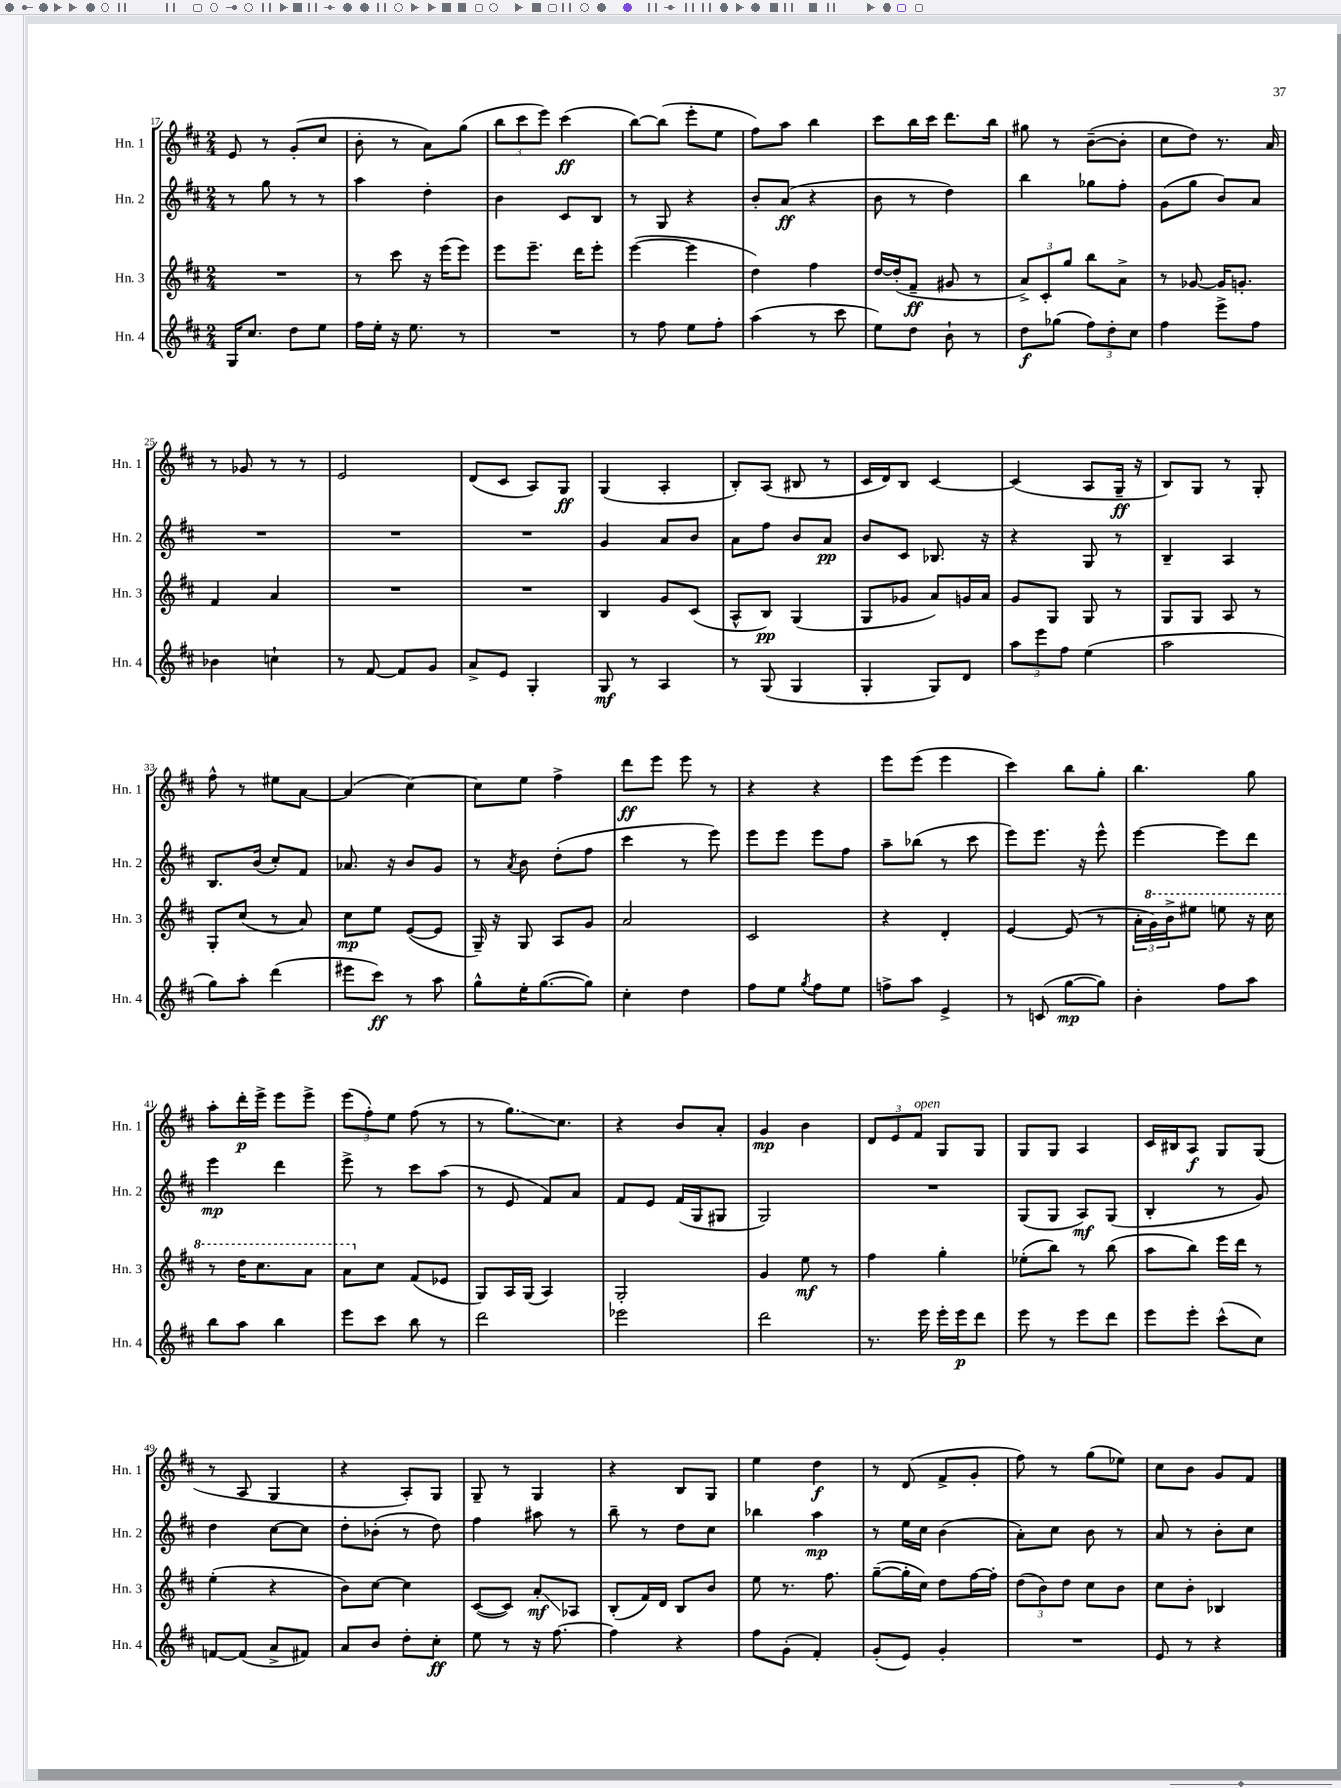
<<
\new StaffGroup <<
\new Staff = "s0" \with { instrumentName = "Hn. 1" shortInstrumentName = "Hn. 1" } {
    \clef treble \key d \major \numericTimeSignature \time 2/4
    e'8 r8 g'8-.( cis''8 |
    b'8-. r8 a'8) g''8( |
    \tuplet 3/2 { b''8 cis'''8 e'''8) } cis'''4\ff( |
    b''8~) b''8( e'''8-. e''8 |
    fis''8) a''8 b''4 |
    cis'''8 b''16 cis'''16 d'''8. b''16 |
    gis''8 r8 b'8~--( b'8-. |
    cis''8 d''8) r8. a'16 |
    r8 ges'8 r8 r8 |
    e'2 |
    d'8( cis'8 a8) g8\ff |
    g4( a4-. |
    b8-.) a8( bis8 r8 |
    cis'16 d'16) b8 cis'4~ |
    cis'4( a8 g16--\ff r16 |
    b8) g8 r8 g8-. |
    fis''8-^ r8 eis''8 a'8~ |
    a'4( cis''4~) |
    cis''8 e''8 fis''4-> |
    d'''8\ff e'''8 e'''8 r8 |
    r4 r4 |
    e'''8 e'''8( e'''4 |
    cis'''4) b''8 g''8-. |
    b''4. g''8 |
    a''8-. d'''16-.\p e'''16-> e'''8 e'''8-> |
    \tuplet 3/2 { e'''8( fis''8-.) e''8 } fis''8( r8 |
    r8 g''8.\glissando) cis''8. |
    r4 b'8 a'8-. |
    g'4\mp b'4 |
    \tuplet 3/2 { d'8 e'8 fis'8^\markup { \italic "open" } } g8 g8 |
    g8 g8 a4 |
    cis'16 bis16 a8\f g8 g8( |
    r8 a8 g4 |
    r4 a8-.) g8 |
    g8-- r8 g4 |
    r4 b8 g8 |
    e''4 d''4\f |
    r8 d'8( fis'8-> g'8-. |
    fis''8) r8 g''8( ees''8) |
    cis''8 b'8 g'8 fis'8 \bar "|." |
}
\new Staff = "s1" \with { instrumentName = "Hn. 2" shortInstrumentName = "Hn. 2" } {
    \clef treble \key d \major \numericTimeSignature \time 2/4
    r8 g''8 r8 r8 |
    a''4 d''4-. |
    b'4 cis'8 b8 |
    r8 g8 r4 |
    b'8-. a'8\ff( r4 |
    b'8 r8 d''4) |
    b''4 ges''8 fis''8-. |
    g'8( g''8 b'8) a'8 |
    R2 |
    R2 |
    R2 |
    g'4 a'8 b'8 |
    a'8 fis''8 b'8 a'8\pp |
    b'8 cis'8 bes8. r16 |
    r4 g8 r8 |
    b4-- a4 |
    b8. b'16( cis''8-.) fis'8 |
    aes'8. r16 b'8 g'8 |
    r8 \acciaccatura { a'8 } b'8 d''8-.( fis''8 |
    cis'''4 r8 e'''8) |
    e'''8 e'''8 e'''8 fis''8 |
    a''8-- bes''8( r8 cis'''8 |
    e'''8) e'''8. r16 e'''8-^ |
    e'''4~ e'''8 d'''8 |
    e'''4\mp d'''4 |
    e'''8-> r8 cis'''8 a''8( |
    r8 e'8 fis'8) a'8 |
    fis'8 e'8 fis'16( g16 gis8 |
    g2) |
    R2 |
    g8( g8 a8\mf) g8( |
    b4-. r8 g'8) |
    d''4 cis''8~ cis''8 |
    d''8-. bes'8-.( r8 d''8) |
    fis''4 ais''8 r8 |
    b''8-- r8 d''8 cis''8 |
    bes''4 a''4\mp |
    r8 e''16 cis''16 b'4( |
    a'8-.) cis''8 b'8 r8 |
    a'8 r8 b'8-. cis''8 \bar "|." |
}
\new Staff = "s2" \with { instrumentName = "Hn. 3" shortInstrumentName = "Hn. 3" } {
    \clef treble \key d \major \numericTimeSignature \time 2/4
    R2 |
    r8 cis'''8 r16 e'''16( e'''8) |
    e'''8 e'''8.-- d'''16 e'''8-. |
    e'''4~( e'''4 |
    d''4) fis''4 |
    d''16~ d''16-.( fis'8--\ff gis'8 r8 |
    \tuplet 3/2 { a'8->) cis'8-. g''8 } b''8 a'8-> |
    r8 ges'8~ ges'16 g'8.-. |
    fis'4 a'4 |
    R2 |
    R2 |
    b4 g'8 cis'8( |
    a8-^ b8\pp) g4( |
    g8 ges'8 a'8) g'16 a'16 |
    g'8 g8 g8 r8 |
    g8 g8 a8 r8 |
    g8-. cis''8( r8 a'8) |
    cis''8\mp e''8 e'8~( e'8 |
    g16--) r16 g8 a8 g'8 |
    a'2 |
    cis'2 |
    r4 d'4-. |
    e'4~ e'8( r8 |
    \tuplet 3/2 { a'16-. \ottava #1 g''16) b''16-> } eis'''8 e'''8 r16 cis'''16 |
    r8 d'''16 cis'''8. a''8 |
    a''8 \ottava #0 cis''8 fis'8( ees'8 |
    g8) a16 g16( a4) |
    g2-. |
    g'4 e''8\mf r8 |
    fis''4 g''4-. |
    ees''8-.( b''8) r8 b''8( |
    a''8 b''8) e'''16 d'''16 r8 |
    e''4-.( r4 |
    b'8) cis''8~ cis''4 |
    cis'8~( cis'8) a'8-.\glissando\mf aes8 |
    b8-.( fis'16) d'16 b8 b'8 |
    e''8 r8. fis''8. |
    g''8~--( g''16-. cis''16) d''8 fis''16~ fis''16-. |
    \tuplet 3/2 { d''8( b'8) d''8 } cis''8 b'8 |
    cis''8 b'8-. bes4 \bar "|." |
}
\new Staff = "s3" \with { instrumentName = "Hn. 4" shortInstrumentName = "Hn. 4" } {
    \clef treble \key d \major \numericTimeSignature \time 2/4
    g16 cis''8. d''8 e''8 |
    fis''16 e''16-. r16 e''8. r8 |
    R2 |
    r8 fis''8 e''8 fis''8-. |
    a''4( r8 cis'''8 |
    e''8) d''8 b'8-! r8 |
    d''8\f ges''8( \tuplet 3/2 { fis''8) d''8-. cis''8 } |
    fis''4 e'''8-> fis''8 |
    bes'4 c''4-! |
    r8 fis'8~ fis'8 g'8 |
    a'8-> e'8 g4-. |
    g8\mf r8 a4 |
    r8 g8( g4 |
    g4-. g8) d'8 |
    \tuplet 3/2 { a''8 e'''8 fis''8 } e''4( |
    a''2 |
    g''8) a''8-. d'''4( |
    eis'''8 cis'''8\ff) r8 a''8 |
    g''8-^ e''16-. g''8.~( g''8) |
    cis''4-. d''4 |
    fis''8 e''8 \acciaccatura { g''8 } fis''8 e''8 |
    f''8-> a''8 e'4-> |
    r8 c'8( g''8~\mp g''8) |
    b'4-. fis''8 a''8 |
    b''8 a''8 b''4 |
    e'''8 cis'''8 b''8 r8 |
    d'''2 |
    ees'''2 |
    d'''2 |
    r8. e'''16 e'''16-. e'''16\p d'''8 |
    e'''8 r8 e'''8 d'''8 |
    e'''8 e'''8-. cis'''8-^( cis''8) |
    f'8~ f'8( a'8-> fis'8) |
    a'8 b'8 d''8-. cis''8-.\ff |
    e''8 r8 r16 fis''8.~ |
    fis''4 r4 |
    fis''8 g'8-.( fis'4-.) |
    g'8-.( e'8) g'4-. |
    R2 |
    e'8 r8 r4 \bar "|." |
}
>>
>>
\layout { \context { \Score currentBarNumber = #17 } }
